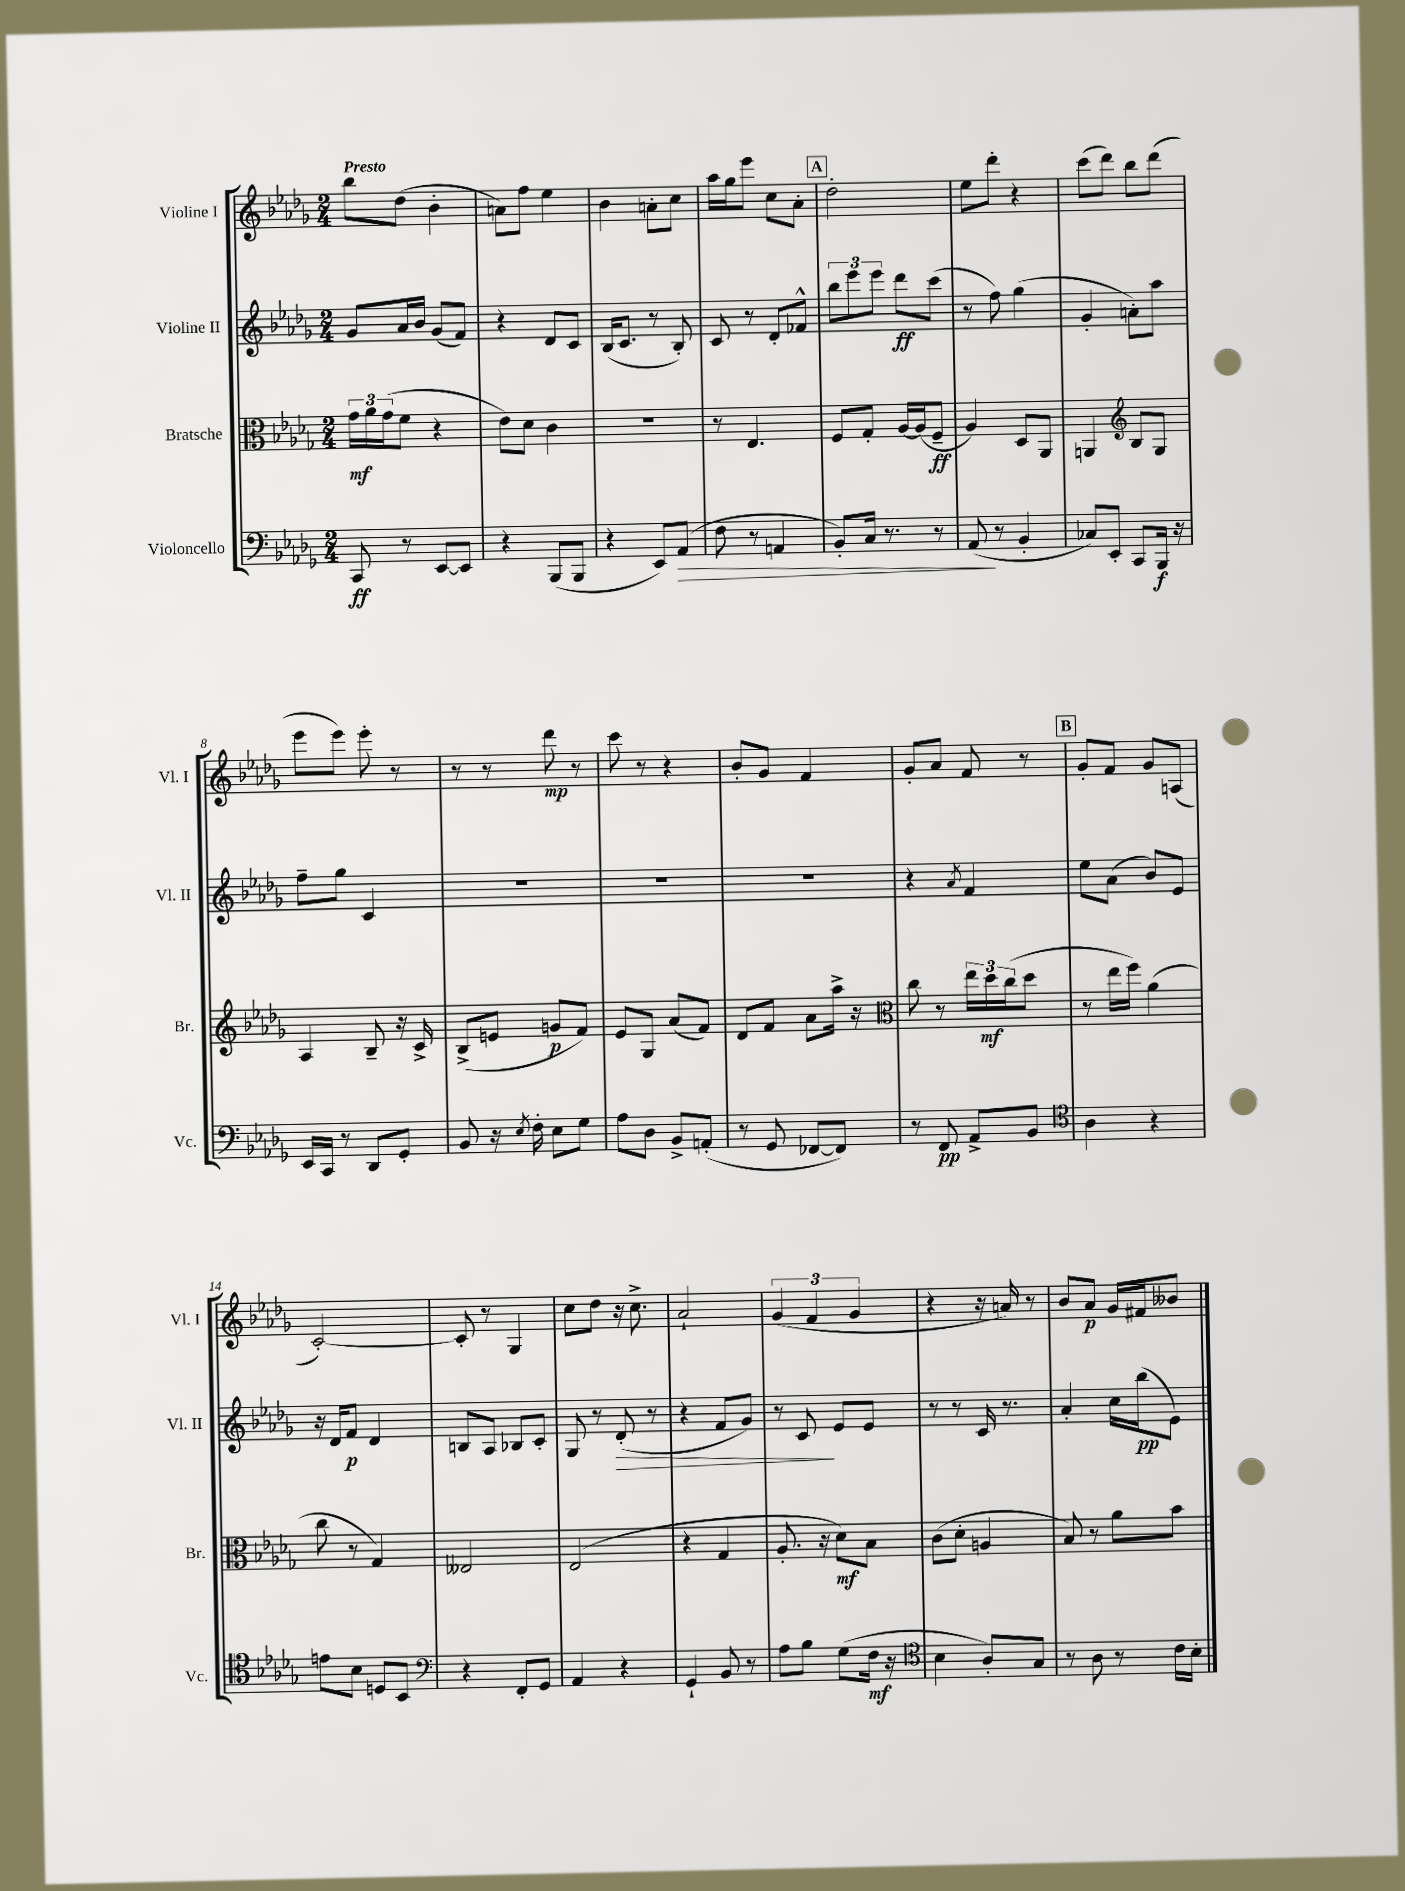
<<
\new StaffGroup <<
\new Staff = "s0" \with { instrumentName = "Violine I" shortInstrumentName = "Vl. I" } {
    \clef treble \key des \major \numericTimeSignature \time 2/4 \tempo "Presto"
    bes''8 des''8( bes'4-. |
    a'8) f''8 ees''4 |
    bes'4 a'8-. c''8 |
    aes''16 ges''16 ees'''8 c''8 aes'8-. |
    \mark \markup { \box "A" } des''2-. |
    ees''8 des'''8-. r4 |
    c'''8( des'''8) bes''8 des'''8( |
    ees'''8 ees'''8) ees'''8-. r8 |
    r8 r8 des'''8\mp r8 |
    c'''8 r8 r4 |
    bes'8-. ges'8 f'4 |
    ges'8-. aes'8 f'8 r8 |
    \mark \markup { \box "B" } ges'8-. f'8 ges'8 a8( |
    c'2~-.) |
    c'8-. r8 ges4 |
    c''8 des''8 r16 c''8.-> |
    aes'2-! |
    \tuplet 3/2 { ges'4( f'4 ges'4 } |
    r4 r16 a'16) r8 |
    bes'8 aes'8\p ges'16 fis'16 beses'8 \bar "|." |
}
\new Staff = "s1" \with { instrumentName = "Violine II" shortInstrumentName = "Vl. II" } {
    \clef treble \key des \major \numericTimeSignature \time 2/4
    ges'8 aes'16 bes'16 ges'8( f'8) |
    r4 des'8 c'8 |
    bes16( c'8. r8 bes8-.) |
    c'8 r8 des'8-. fes'8-^ |
    \mark \markup { \box "A" } \tuplet 3/2 { bes''8 ees'''8 ees'''8 } des'''8\ff c'''8( |
    r8 f''8) ges''4( |
    ges'4-. a'8-.) aes''8 |
    f''8-- ges''8 c'4 |
    R2 |
    R2 |
    R2 |
    r4 \acciaccatura { aes'8 } f'4 |
    \mark \markup { \box "B" } ees''8 aes'8( bes'8) ees'8 |
    r16 des'16 f'8\p des'4 |
    b8 aes8 bes8 c'8-. |
    ges8 r8 des'8-.\>( r8 |
    r4 f'8 ges'8) |
    r8 c'8\! ees'8 ees'8 |
    r8 r8 c'16 r8. |
    aes'4-. c''16 bes''16\pp( ees'8) \bar "|." |
}
\new Staff = "s2" \with { instrumentName = "Bratsche" shortInstrumentName = "Br." } {
    \clef alto \key des \major \numericTimeSignature \time 2/4
    \tuplet 3/2 { ges'16\mf aes'16 ges'16( } f'8 r4 |
    ees'8) des'8 c'4 |
    r2 |
    r8 ees4. |
    \mark \markup { \box "A" } f8 ges8-. aes16~ aes16( f8--\ff |
    aes4) des8 aes,8 |
    a,4 \clef treble bes8 ges8 |
    aes4 bes8-- r16 c'16-> |
    bes8->( e'8 g'8\p f'8) |
    ees'8 ges8 aes'8( f'8) |
    des'8 f'8 aes'8 aes''16-> r16 |
    \clef alto c''8 r8 \tuplet 3/2 { ees''16 des''16\mf c''16( } des''8 |
    \mark \markup { \box "B" } r8 ees''16 f''16) aes'4( |
    c''8 r8 ges4) |
    eeses2 |
    ees2( |
    r4 ges4 |
    aes8.-. r16 des'8\mf) bes8 |
    c'8( des'8-. a4 |
    bes8) r8 aes'8 bes'8 \bar "|." |
}
\new Staff = "s3" \with { instrumentName = "Violoncello" shortInstrumentName = "Vc." } {
    \clef bass \key des \major \numericTimeSignature \time 2/4
    c,8\ff r8 ees,8~ ees,8 |
    r4 bes,,8( bes,,8 |
    r4 ees,8) aes,8\>( |
    f8 r8 a,4 |
    \mark \markup { \box "A" } bes,8-.) c16 r8. r8 |
    aes,8\!( r8 bes,4-. |
    ces8) ees,8-. c,8 bes,,16\f r16 |
    ees,16 c,16 r8 des,8 ges,8-. |
    bes,8 r16 \acciaccatura { ees8 } f16-. ees8 ges8 |
    aes8 des8 bes,8-> a,8-.( |
    r8 ges,8 fes,8~ fes,8) |
    r8 f,8\pp aes,8-> bes,8 |
    \mark \markup { \box "B" } \clef tenor aes4 r4 |
    e'8 bes8 d8 bes,8 |
    \clef bass r4 f,8-. ges,8 |
    aes,4 r4 |
    ges,4-! bes,8 r8 |
    aes8 bes8 ges8( f16\mf r16 |
    \clef tenor bes4 aes8-.) ges8 |
    r8 aes8 r8 c'16 bes16-. \bar "|." |
}
>>
>>
